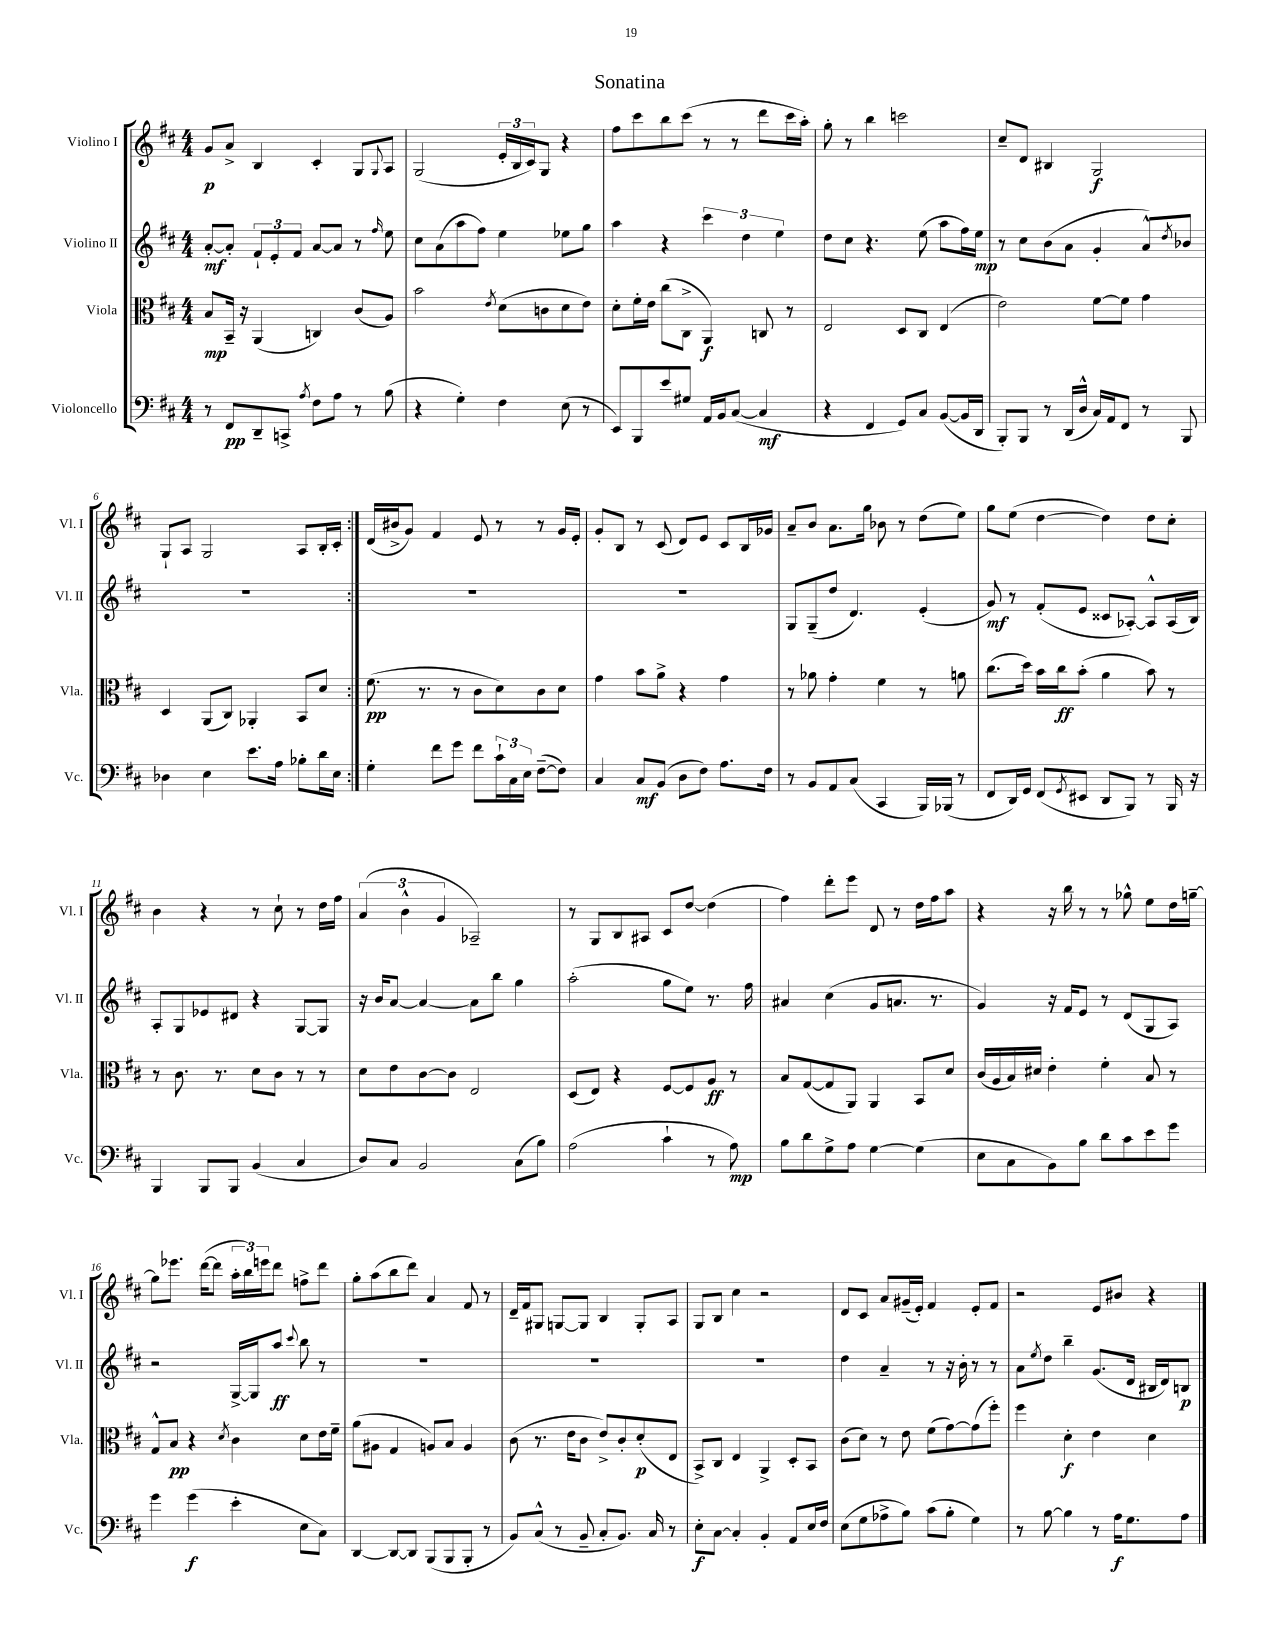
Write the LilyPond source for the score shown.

\header { title = "Sonatina" }
<<
\new StaffGroup <<
\new Staff = "s0" \with { instrumentName = "Violino I" shortInstrumentName = "Vl. I" } {
    \clef treble \key d \major \numericTimeSignature \time 4/4
    \repeat volta 2 { g'8\p a'8-> b4 cis'4-. g8 \appoggiatura { g8 } a8 |
    g2( \tuplet 3/2 { e'16-. b16 cis'16) } g8 r4 |
    fis''8 cis'''8 b''8 cis'''8( r8 r8 d'''8 cis'''16 a''16-.) |
    g''8-. r8 b''4 c'''2 |
    cis''8-- d'8 bis4 g2\f |
    g8-! a8 g2 a8 b16-. cis'16-. | }
    d'16( bis'16-> g'8) fis'4 e'8 r8 r8 g'16 e'16-. |
    g'8-. b8 r8 cis'8( d'8) e'8 cis'8 b16 ges'16 |
    a'8-- b'8 a'8. g''16 bes'8 r8 d''8( e''8) |
    g''8 e''8( d''4~ d''4) d''8 cis''8-. |
    b'4 r4 r8 cis''8-! r8 d''16 fis''16 |
    \tuplet 3/2 { a'4( b'4-^ g'4 } aes2--) |
    r8 g8 b8 ais8 cis'8 d''8~ d''4( |
    fis''4) d'''8-. e'''8 d'8 r8 d''16 fis''16 a''8 |
    r4 r16 b''16 r8 r8 ges''8-^ e''8 d''16 g''16~-- |
    g''8 ees'''8. d'''16~( d'''8 \tuplet 3/2 { a''16-. b''16) e'''16 } d'''8 f''8-> d'''8 |
    g''8-. a''8( b''8 d'''8) a'4 fis'8 r8 |
    d'16-- fis'16 gis8 g8~ g8 b4 g8-. a8 |
    g8 b8 cis''4 r2 |
    d'8 cis'8 a'8 gis'16--( e'16-.) fis'4 e'8-. fis'8 |
    r2 e'8 bis'8 r4 \bar "|." |
}
\new Staff = "s1" \with { instrumentName = "Violino II" shortInstrumentName = "Vl. II" } {
    \clef treble \key d \major \numericTimeSignature \time 4/4
    \repeat volta 2 { a'8~-.\mf a'8-. \tuplet 3/2 { fis'8-! e'8-. fis'8 } a'8~ a'8 r8 \grace { fis''16 } e''8 |
    cis''8 a'8( a''8 fis''8) e''4 ees''8 g''8 |
    a''4 r4 \tuplet 3/2 { cis'''4 d''4 e''4 } |
    d''8 cis''8 r4. e''8( a''8 fis''16) e''16\mp |
    r8 cis''8 b'8( a'8 g'4-. a'8-^) \acciaccatura { d''8 } bes'8 |
    R1 | }
    R1 |
    R1 |
    g8 g8--( d''8 d'4.) e'4-.( |
    g'8\mf) r8 fis'8-.( e'8 cisis'8 aes8~-.) aes8-^ aes16( b16) |
    a8-. g8 ees'8 dis'8 r4 g8~ g8 |
    r16 b'16 a'8~ a'4~ a'8 b''8 g''4 |
    a''2-.( g''8 e''8) r8. fis''16 |
    ais'4 cis''4( g'8 a'8. r8. |
    g'4) r16 fis'16 e'8 r8 d'8( g8 a8) |
    r2 g16~-> g16 a''8\ff \appoggiatura { cis'''8 } b''8 r8 |
    R1 |
    R1 |
    R1 |
    d''4 a'4-- r8 r16 b'16-. r8 r8 |
    a'8 \acciaccatura { e''8 } d''8 b''4-- g'8.( d'16 bis16 d'16) b8\p \bar "|." |
}
\new Staff = "s2" \with { instrumentName = "Viola" shortInstrumentName = "Vla." } {
    \clef alto \key d \major \numericTimeSignature \time 4/4
    \repeat volta 2 { b8\mp b,16-- r16 a,4( c4) cis'8( a8) |
    b'2 \acciaccatura { e'8 } d'8( c'8 d'8 e'8) |
    d'8-. fis'16-. e'16 cis''8( cis8-> a,4\f) c8 r8 |
    e2 d8 cis8 e4( |
    e'2) fis'8~ fis'8 g'4 |
    d4 a,8( cis8) aes,4-. b,8 d'8 | }
    fis'8.\pp( r8. r8 cis'8 d'8) cis'8 d'8 |
    g'4 b'8 a'8-> r4 g'4 |
    r8 aes'8 g'4-. fis'4 r8 a'8 |
    cis''8.( d''16) b'16 cis''16\ff b'8-.( a'4 b'8) r8 |
    r8 cis'8. r8. d'8 cis'8 r8 r8 |
    d'8 e'8 cis'8~ cis'8 e2 |
    d8( e8) r4 fis8~ fis8 a8\ff r8 |
    b8 g8~( g8 a,8) a,4 b,8 d'8 |
    cis'16( a16 b16) dis'16 e'4-. fis'4-. b8 r8 |
    g8-^ b8\pp r4 \acciaccatura { d'8 } cis'4 d'8 e'16 fis'16-- |
    a'8( ais8 g4 a8) b8 a4 |
    cis'8( r8. e'16 cis'8 e'8->) cis'8-. d'8-.\p( e8 |
    b,8->) cis8 e4 a,4-> d8-. b,8 |
    cis'8( d'8) r8 e'8 fis'8( g'8~) g'8( fis''8-.) |
    fis''4 d'4-.\f e'4 d'4 \bar "|." |
}
\new Staff = "s3" \with { instrumentName = "Violoncello" shortInstrumentName = "Vc." } {
    \clef bass \key d \major \numericTimeSignature \time 4/4
    \repeat volta 2 { r8 fis,8\pp d,8-- c,8-> \acciaccatura { a8 } fis8 a8 r8 b8( |
    r4 g4-.) fis4 e8( r8 |
    e,8) b,,8 e'8 gis8 a,16 b,16 cis8~( cis4\mf |
    r4 fis,4 g,8) cis8 b,8~( b,16 d,16 |
    b,,8-.) b,,8 r8 d,16( d16-^ cis16) a,16 fis,8 r8 b,,8 |
    des4 e4 e'8. a16 bes8-. d'16 e16 | }
    g4-. fis'8 g'8 fis'8 \tuplet 3/2 { cis'16-! cis16 e16 } fis8~--( fis8) |
    cis4 cis8\mf b,8( d8 fis8) a8. fis16 |
    r8 b,8 a,8 cis8( cis,4 b,,16) bes,,16( r8 |
    fis,8 d,16) g,16 fis,8( \acciaccatura { g,8 } eis,8 d,8 b,,8) r8 b,,16 r16 |
    b,,4 b,,8 b,,8 b,4( cis4 |
    d8) cis8 b,2 cis8( b8) |
    a2( cis'4-! r8 a8\mp) |
    b8 d'8 g8-> a8 g4~ g4( |
    e8 cis8 b,8) b8 d'8 cis'8 e'8 g'8 |
    g'4 g'4\f( e'4-. e8 cis8) |
    d,4~ d,8~ d,8 b,,8( b,,8 b,,8-. r8 |
    b,8) cis8-^( r8 b,8-- cis8-. b,8.) cis16 r8 |
    e8-.\f cis8~ cis4-. b,4-. a,8 e16 fis16 |
    e8( g8 aes8-> b8) cis'8( b8-. g4) |
    r8 b8~ b4 r8 a16\f g8. a8 \bar "|." |
}
>>
>>
